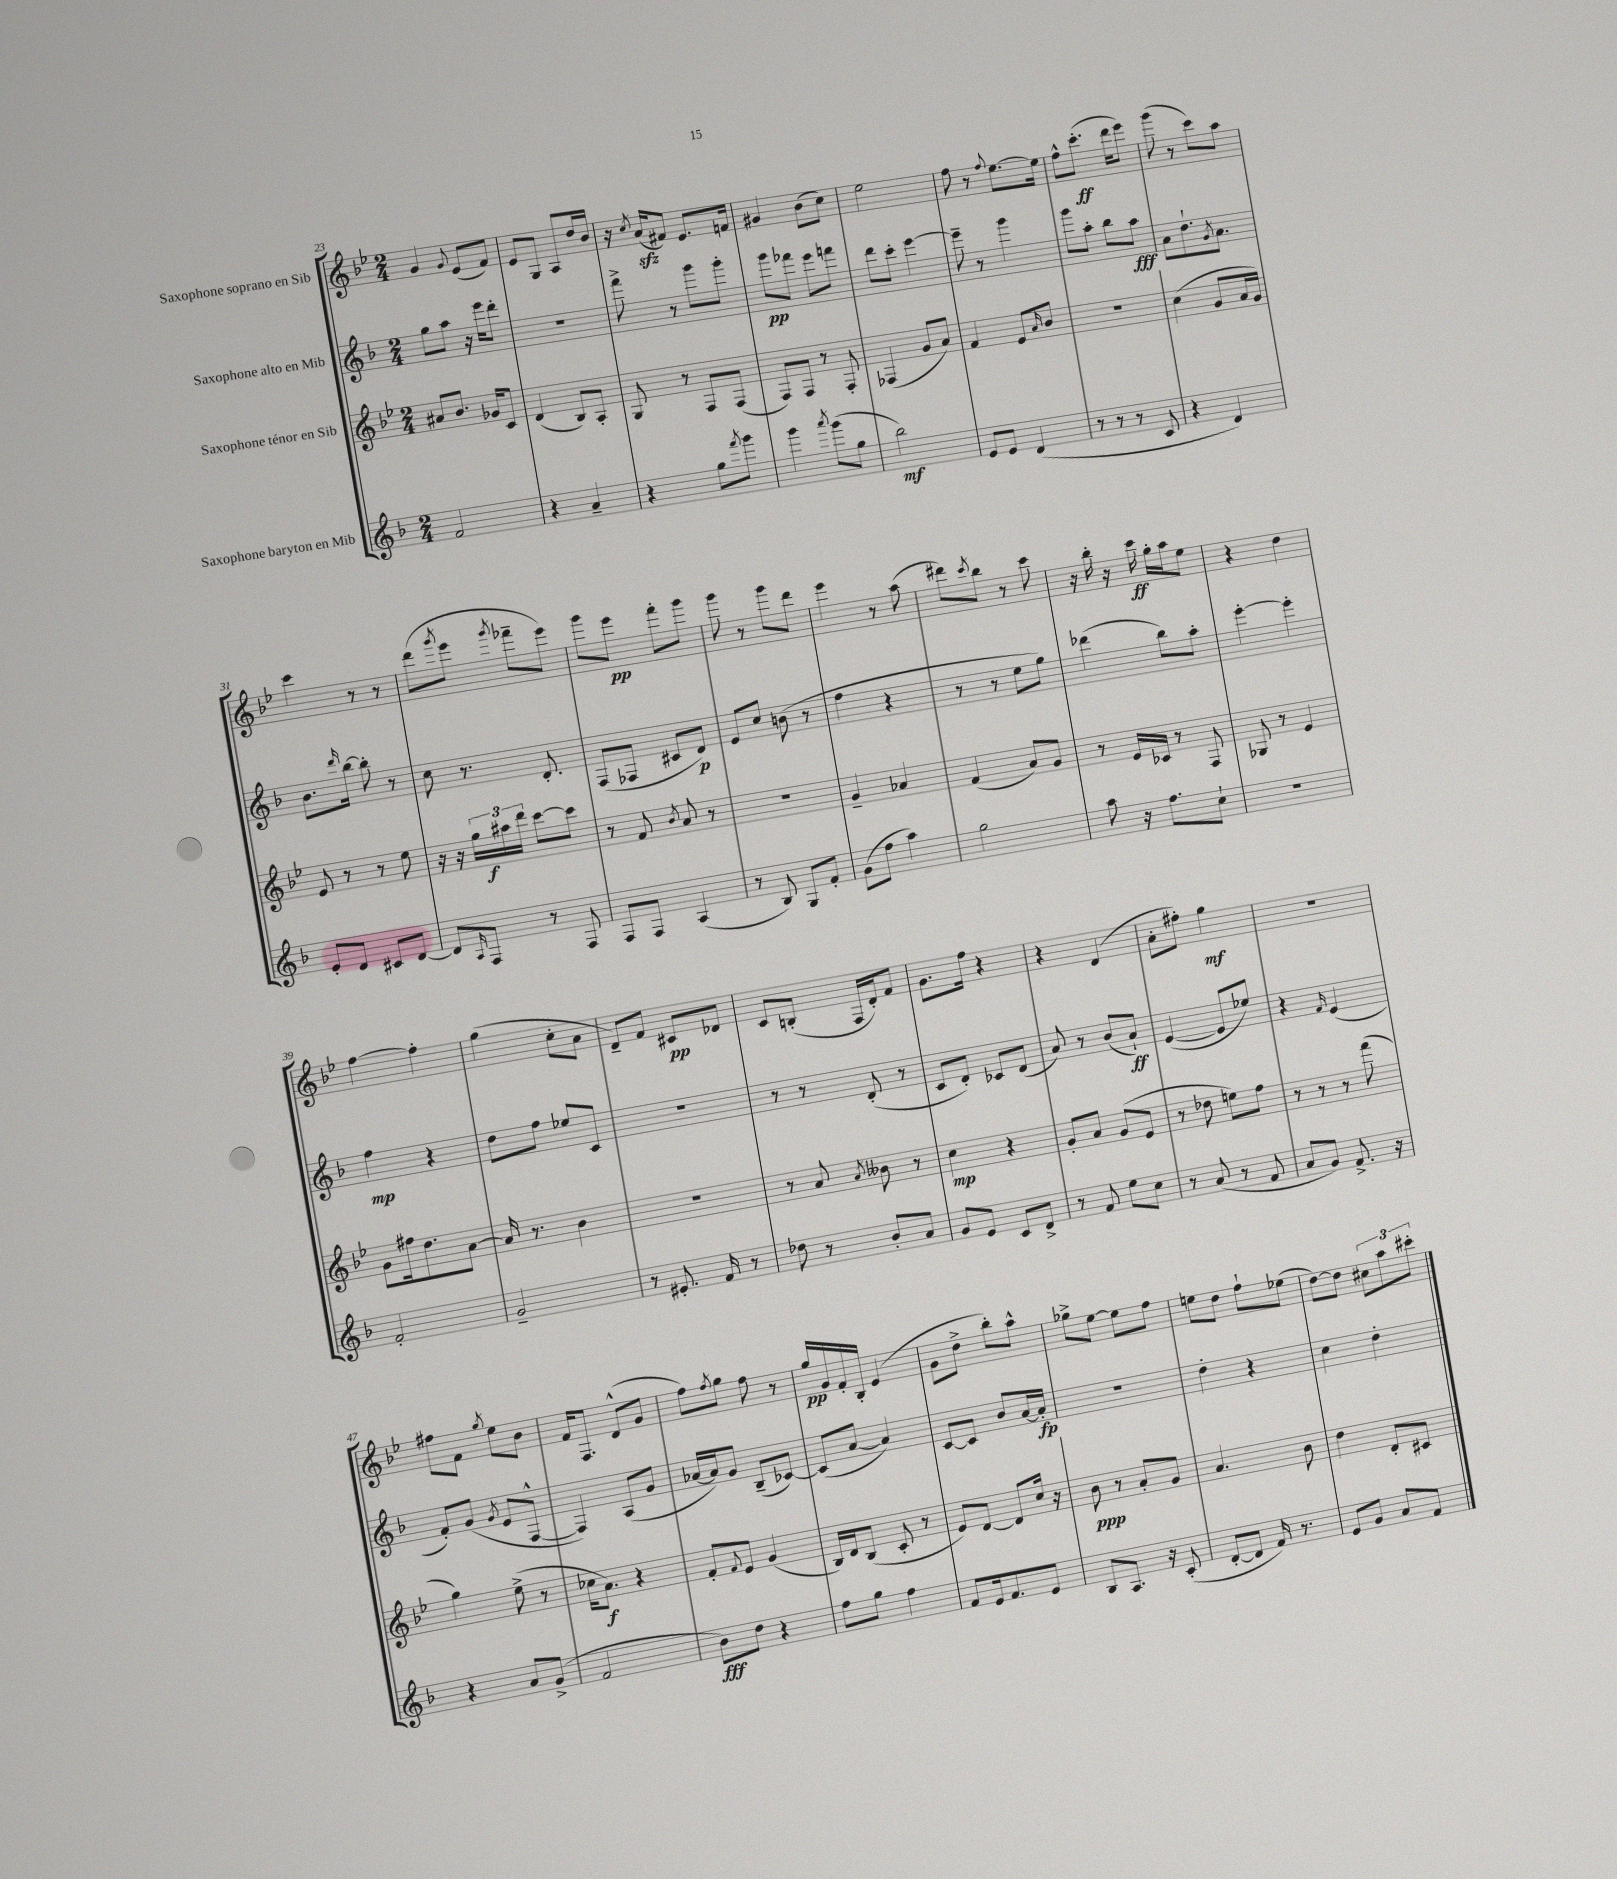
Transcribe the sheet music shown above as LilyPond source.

<<
\new StaffGroup <<
\new Staff = "s0" \with { instrumentName = "Saxophone soprano en Sib" } {
    \clef treble \key bes \major \numericTimeSignature \time 2/4
    g'4 \appoggiatura { g'8 } ees'8( f'8) |
    ees'8 g8 a8 d''16 bes'16 |
    r16 \acciaccatura { c''8 } a'16\sfz( fis'8) ees'8. f'16 |
    gis'4 bes'8( c''8) |
    ees''2 |
    f''8 r8 \appoggiatura { f''8 } ees''8.~ ees''16 |
    f''8-^ c'''8.-.\ff( d'''16 ees'''8) |
    g'''8( r8 c'''8) a''8 |
    c'''4 r8 r8 |
    d'''8( \acciaccatura { g'''8 } ees'''8 \acciaccatura { g'''8 } fes'''8-- ees'''8) |
    g'''8 ees'''8\pp f'''8-. g'''8 |
    g'''8 r8 g'''8 d'''8 |
    ees'''4 r8 a''8( |
    dis'''8) \acciaccatura { c'''8 } bes''8 r8 c'''8 |
    r16 bes''16-. r16 c'''16\ff g''16-. a''16 ees''8 |
    r4 d''4 |
    f''4~ f''4-. |
    g''4( c''8-. a'8 |
    d'8--) f'8 cis'8\pp des'8 |
    c'8 b8-.( f16 d'16-.) f'8 |
    g'8. f''16 r4 |
    r4 d'4( |
    a'8-. fis''8-.) g''4\mf |
    R2 |
    fis''8 f'8 \acciaccatura { g''8 } ees''8 bes'8 |
    f'16 f8. d'8-^( g'8 |
    f''8) \acciaccatura { f''8 } g''8 f''8 r8 |
    g''16\pp g'16 f'16-. bes16-. ees'4( |
    g'8 d''8-> bes''8-.) a''8-^ |
    ges''8-> ees''8~ ees''8 f''8 |
    e''8 d''8 f''8-! ees''8( |
    d''8~) d''8 \tuplet 3/2 { cis''8 a''8 cis'''8-. } \bar "|." |
}
\new Staff = "s1" \with { instrumentName = "Saxophone alto en Mib" } {
    \clef treble \key f \major \numericTimeSignature \time 2/4
    g''8 a''8 r16 e'''16 d'''8-. |
    R2 |
    f'''8-> r8 g'''8 g'''8-. |
    g'''8\pp fes'''8 e'''8 f'''8 |
    d'''8 c'''8-. e'''4~ |
    e'''8-- r8 g'''4 |
    g'''8 a''8-. bes''8 a''8\fff |
    a'8 d''8.-! \acciaccatura { g'8 } a'8. |
    bes'8. \grace { d'''16 } bes''16~ bes''8-. r8 |
    c''8 r8. d'8.-. |
    f8( fes8 cis'8 d'8\p) |
    e'8 c''8 b'8( r8 |
    f''4 r4 |
    r8 r8 e''8 g''8) |
    des'''4( bes''8) a''8-. |
    e'''4~-. e'''4-. |
    f''4\mp r4 |
    d''8 f''8 ees''8 c'8 |
    r2 |
    r8 r8 d'8-.( r8 |
    c'8 d'8-.) ces'8 d'8( |
    a'8) r8 bes'8( a'8-!\ff) |
    e'4~( e'8 ees''8) |
    r4 \grace { f'16 } e'4( |
    f'8-.) g'8( \acciaccatura { g'8 } e'8 f8~-^ |
    f4) a8( g'8 |
    aes'16~ aes'16) g'8 bes8--( ces'8~) |
    ces'8( a'8~ a'4) |
    c'8~ c'8 bes'8 a'16~ a'16-.\fp |
    r2 |
    d''4-. r4 |
    c''4 d''4-. \bar "|." |
}
\new Staff = "s2" \with { instrumentName = "Saxophone ténor en Sib" } {
    \clef treble \key bes \major \numericTimeSignature \time 2/4
    ais'8 bes'8. ges'16 c'8 |
    d'4( bes8) a8-. |
    g8 r8 f8 f8( |
    f8) f8 r8 f8-. |
    fes4( g'8 a'8) |
    f'4 ees'8 \grace { a'16 } bes'8 |
    r2 |
    c''4( g'8 a'16 g'16) |
    ees'8 r8 r8 ees''8 |
    r16 r16 \tuplet 3/2 { g''16 ais''16\f d'''16 } c'''8~ c'''8 |
    r8 f'8 \acciaccatura { bes'8 } a'8 r8 |
    R2 |
    g'4-- aes'4 |
    f'4( a'8) g'8 |
    r8 ees'16 ces'16 r8 f8 |
    ges8 r8 ees'4 |
    g'8 fis''16 d''8. a'8~ |
    a'16 r8. bes'4 |
    r2 |
    r8 a'8 \acciaccatura { a'8 } beses'8 r8 |
    c''4\mp r4 |
    g'8-. a'8 g'8( ees'8 |
    r8 des''8 e''8) f''8 |
    r8 r8 r8 f'''8( |
    g''4) ees''8->( r8 |
    ces''16 a'8.\f) r4 |
    f'8-. \appoggiatura { f'8 } ees'8 g'4( |
    bes16) d'16 bes8( c'8-. r8 |
    ees'8) d'8~ d'8 c''16 r16 |
    bes'8\ppp r8 a'8-. g'8 |
    a'4. bes'8 |
    d''4 d'8-. cis'8 \bar "|." |
}
\new Staff = "s3" \with { instrumentName = "Saxophone baryton en Mib" } {
    \clef treble \key f \major \numericTimeSignature \time 2/4
    f'2 |
    r4 a'4-- |
    r4 g''8 \acciaccatura { f'''8 } g'''8 |
    g'''4 \acciaccatura { a'''8 } g'''8( g''8 |
    bes''2\mf) |
    e'8 e'8 d'4( |
    r8 r8 r8 c'8 |
    r4 d'4) |
    e'8-. d'8 cis'8 d'8~ |
    d'8 \grace { a16 } f8 r8 f8 |
    f8 f8 a4( |
    r8 bes8) g8 f'8-. |
    g'8( f''8 a''4) |
    g''2 |
    a''8 r16 f''8. c''8-! |
    R2 |
    f'2-. |
    g'2-- |
    r8 eis'8.-. f'16 r8 |
    des''8 r8 bes'8-. a'8 |
    g'8 e'8 c'8 d'8-> |
    r8 f'8 e''8 c''8 |
    r8 a'8( r8 f'8 |
    a'8 g'8) f'8.-> r16 |
    r4 a'8 g'8->( |
    f'2 |
    bes'8\fff) d''8 r4 |
    f''8 g''8 f''4 |
    f'8 e'16 f'8. e'8 |
    bes8 a8. r16 c'8-.( |
    d'8~-. d'8 f'16) r8. |
    e'8 g'8 a'8 f'8 \bar "|." |
}
>>
>>
\layout { \context { \Score currentBarNumber = #23 } }
